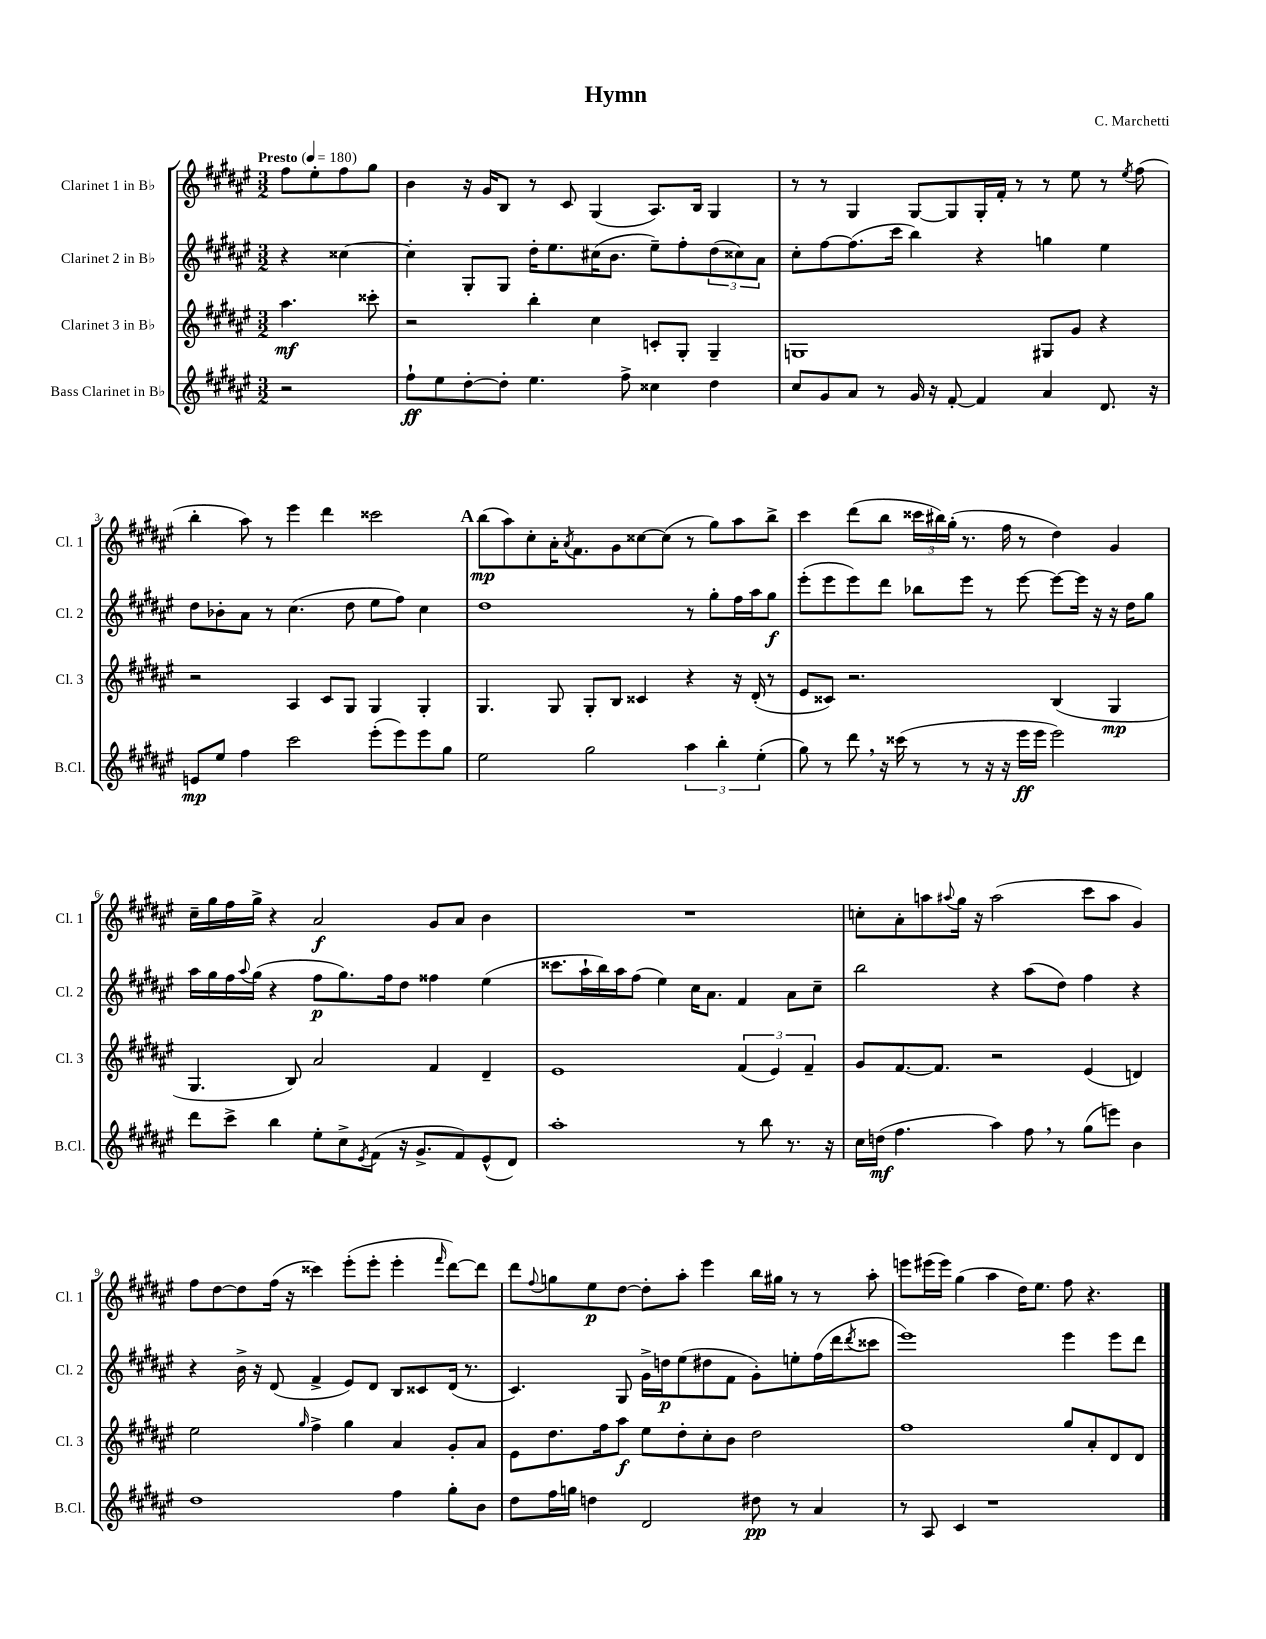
\header { title = "Hymn" composer = "C. Marchetti" }
<<
\new StaffGroup <<
\new Staff = "s0" \with { instrumentName = "Clarinet 1 in Bb" shortInstrumentName = "Cl. 1" } {
    \clef treble \key fis \major \numericTimeSignature \time 3/2 \partial 2 \tempo "Presto" 4 = 180
    fis''8 eis''8-. fis''8 gis''8 |
    b'4 r16 gis'16 b8 r8 cis'8 gis4( ais8.) b16 gis4 |
    r8 r8 gis4 gis8~ gis8 gis16-. fis'16-. r8 r8 eis''8 r8 \acciaccatura { eis''8 } fis''8( |
    b''4-. ais''8) r8 eis'''4 dis'''4 cisis'''2 |
    \mark \markup { \bold "A" } b''8\mp( ais''8) cis''8-. ais'16-. \acciaccatura { ais'8 } fis'8. gis'8 cisis''8~ cisis''8( r8 gis''8) ais''8 b''8-> |
    cis'''4 dis'''8( b''8 \tuplet 3/2 { cisis'''16 bis''16) gis''16-.( } r8. fis''16 r8 dis''4) gis'4 |
    cis''16-- gis''16 fis''16 gis''16-> r4 ais'2\f gis'8 ais'8 b'4 |
    R1. |
    c''8-. ais'8-. a''8 \appoggiatura { ais''8 } gis''16 r16 ais''2( cis'''8 ais''8 gis'4) |
    fis''8 dis''8~ dis''8 fis''16( r16 cisis'''4) eis'''8-.( eis'''8-. eis'''4-. \grace { fis'''16 } dis'''8~) dis'''8 |
    dis'''8 \appoggiatura { fis''8 } g''8 eis''8\p dis''8~ dis''8-. ais''8-. eis'''4 b''16 gis''16 r8 r8 ais''8-. |
    e'''8 eis'''16( eis'''16) gis''4( ais''4 dis''16) eis''8. fis''8 r4. \bar "|." |
}
\new Staff = "s1" \with { instrumentName = "Clarinet 2 in Bb" shortInstrumentName = "Cl. 2" } {
    \clef treble \key fis \major \numericTimeSignature \time 3/2 \partial 2
    r4 cisis''4~ |
    cisis''4-. gis8-. gis8 dis''16-. eis''8. cis''16( b'8. eis''8--) fis''8-. \tuplet 3/2 { dis''8( cisis''8) ais'8 } |
    cis''8-. fis''8~ fis''8.( cis'''16 b''4) r4 g''4 eis''4 |
    dis''8 bes'8-. ais'8 r8 cis''4.( dis''8 eis''8 fis''8) cis''4 |
    \mark \markup { \bold "A" } dis''1 r8 gis''8-. fis''16 ais''16 gis''8\f |
    eis'''8-.( eis'''8 eis'''8) dis'''8 bes''8 eis'''8 r8 eis'''8~ eis'''8~ eis'''16 r16 r16 dis''16 gis''8 |
    ais''16 gis''16 fis''16 \appoggiatura { ais''8 } gis''16( r4 fis''8\p gis''8.) fis''16 dis''8 fisis''4 eis''4( |
    cisis'''8. ais''16-! b''16) ais''16 fis''8( eis''4) cis''16 ais'8. fis'4 ais'8 cis''8-- |
    b''2 r4 ais''8( dis''8) fis''4 r4 |
    r4 b'16-> r16 dis'8( fis'4-> eis'8) dis'8 b8 cisis'8 dis'16( r8. |
    cis'4.) gis8 gis'16-> d''16\p eis''8( dis''8 fis'8 gis'8-.) e''8-. fis''16( dis'''16 \acciaccatura { dis'''8 } cisis'''8 |
    eis'''1) eis'''4 eis'''8 dis'''8 \bar "|." |
}
\new Staff = "s2" \with { instrumentName = "Clarinet 3 in Bb" shortInstrumentName = "Cl. 3" } {
    \clef treble \key fis \major \numericTimeSignature \time 3/2 \partial 2
    ais''4.\mf cisis'''8-. |
    r2 b''4-. cis''4 c'8-. gis8-. gis4-- |
    g1 gis8 gis'8 r4 |
    r2 ais4 cis'8 gis8 gis4 gis4-. |
    \mark \markup { \bold "A" } gis4. gis8 gis8-. b8 cisis'4 r4 r16 dis'16-.( r8 |
    eis'8 cisis'8) r2. b4( gis4\mp |
    gis4. b8) ais'2 fis'4 dis'4-- |
    eis'1 \tuplet 3/2 { fis'4( eis'4) fis'4-- } |
    gis'8 fis'8.~ fis'8. r2 eis'4( d'4) |
    eis''2 \grace { gis''16 } fis''4-> gis''4 ais'4 gis'8-. ais'8 |
    eis'8 dis''8. fis''16 ais''8\f eis''8 dis''8-. cis''8-. b'8 dis''2 |
    fis''1 gis''8 ais'8-. dis'8 dis'8 \bar "|." |
}
\new Staff = "s3" \with { instrumentName = "Bass Clarinet in Bb" shortInstrumentName = "B.Cl." } {
    \clef treble \key fis \major \numericTimeSignature \time 3/2 \partial 2
    r2 |
    fis''8-!\ff eis''8 dis''8~-. dis''8-. eis''4. fis''8-> cisis''4 dis''4 |
    cis''8 gis'8 ais'8 r8 gis'16 r16 fis'8~-. fis'4 ais'4 dis'8. r16 |
    e'8\mp eis''8 fis''4 cis'''2 eis'''8-.( eis'''8) eis'''8 gis''8 |
    \mark \markup { \bold "A" } eis''2 gis''2 \tuplet 3/2 { ais''4 b''4-. eis''4-.( } |
    gis''8) r8 dis'''8 \breathe r16 cisis'''16( r8 r8 r16 r16 eis'''16\ff eis'''16 eis'''2) |
    dis'''8 cis'''8-> b''4 eis''8-. cis''8-> \acciaccatura { eis'8 } fis'8( r16 gis'8.-> fis'8) eis'8-^( dis'8) |
    ais''1-. r8 b''8 r8. r16 |
    cis''16 d''16\mf( fis''4. ais''4) fis''8 \breathe r8 gis''8( e'''8) b'4 |
    dis''1 fis''4 gis''8-. b'8 |
    dis''8 fis''16 g''16 d''4 dis'2 dis''8\pp r8 ais'4 |
    r8 ais8 cis'4 r1 \bar "|." |
}
>>
>>
